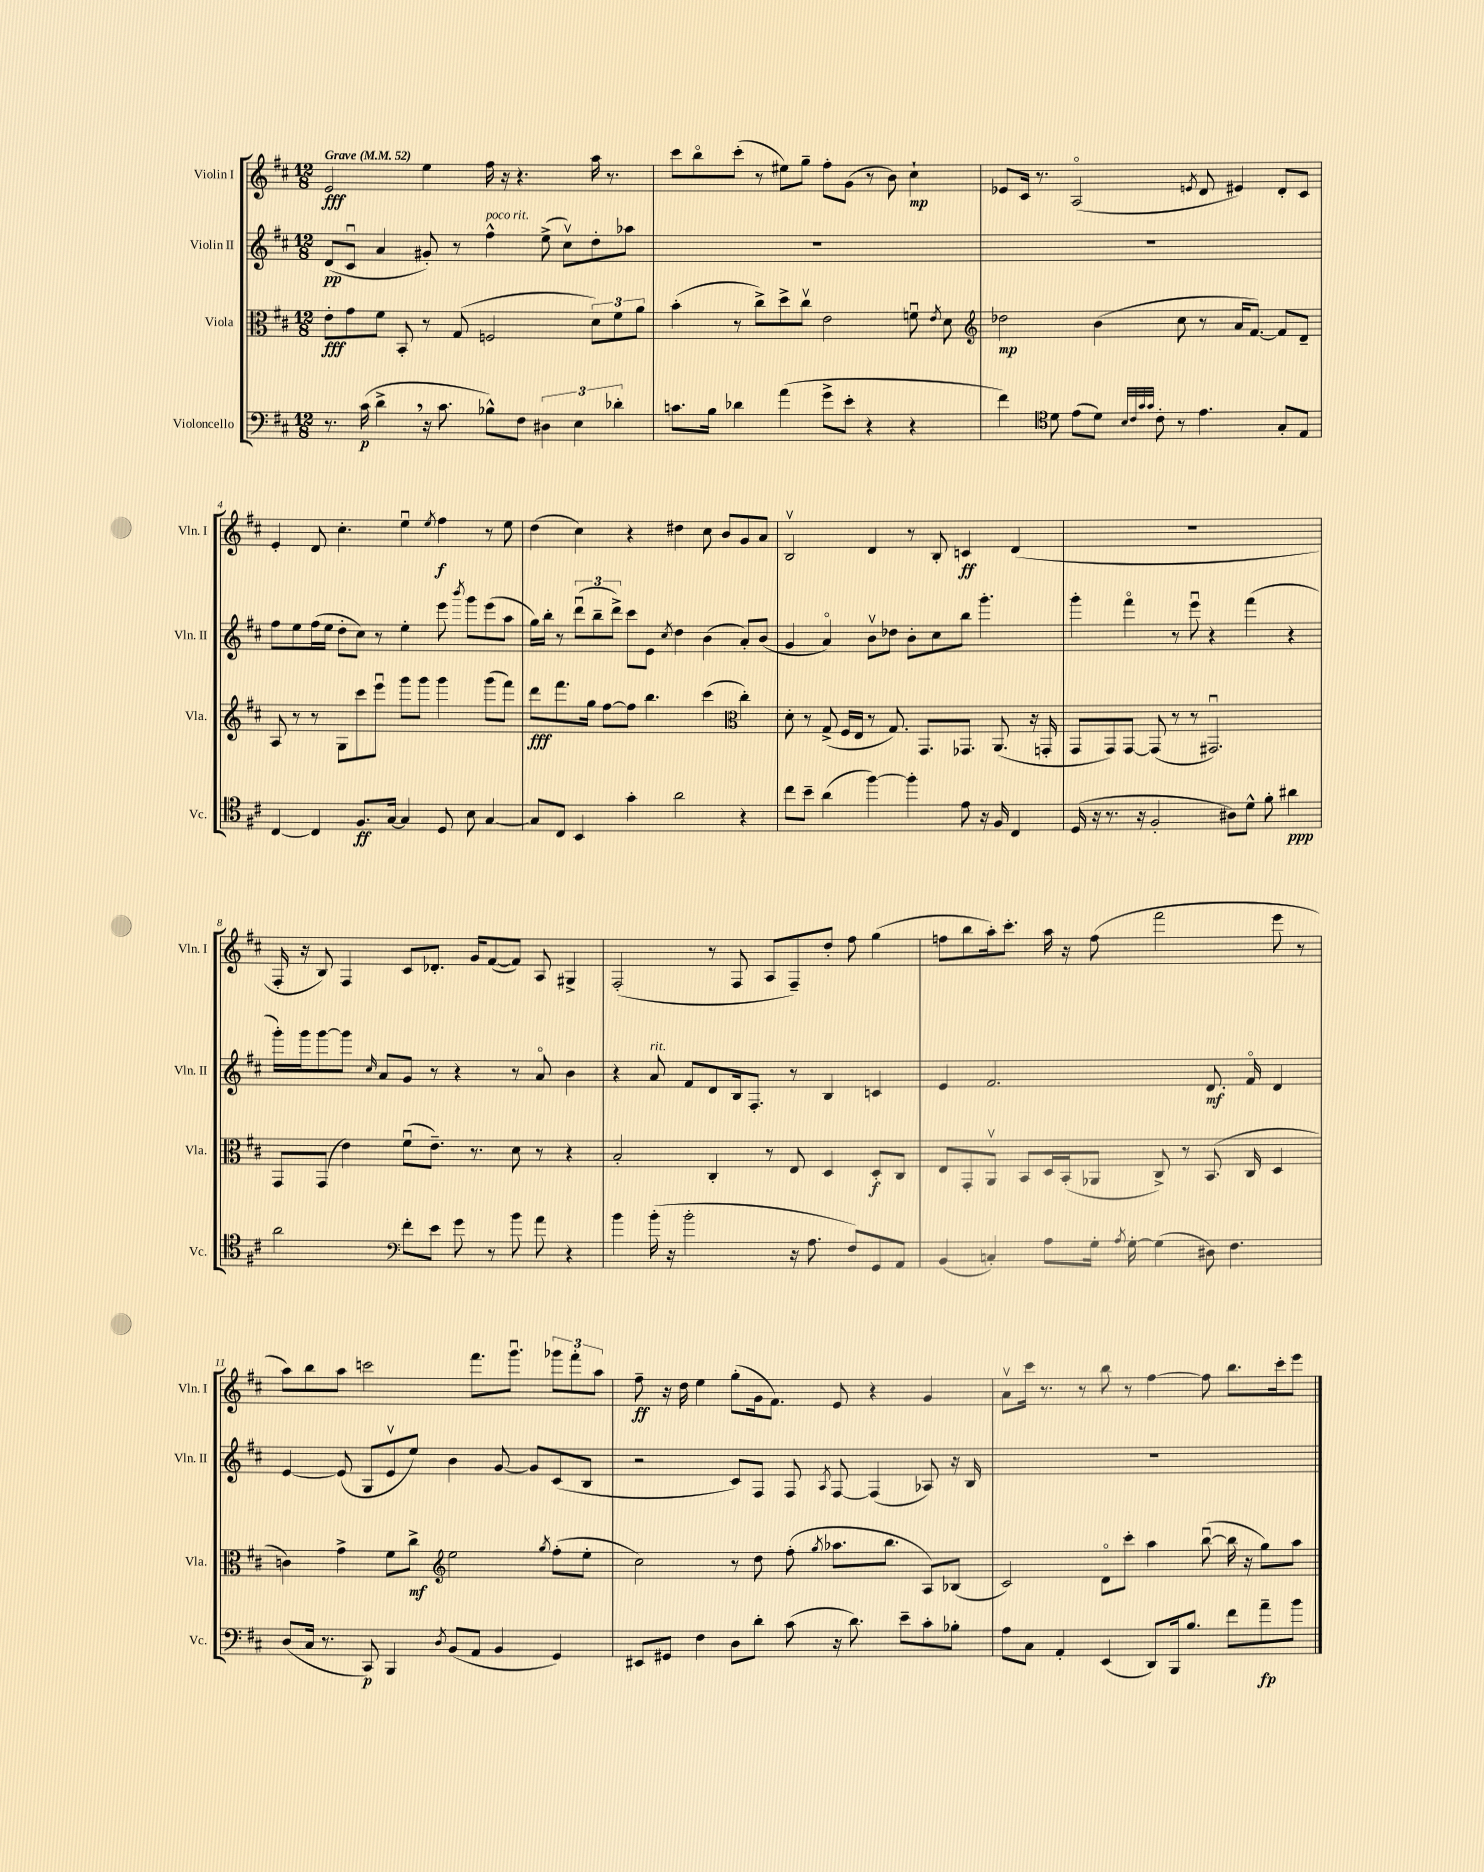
<<
\new StaffGroup <<
\new Staff = "s0" \with { instrumentName = "Violin I" shortInstrumentName = "Vln. I" } {
    \clef treble \key d \major \numericTimeSignature \time 12/8 \tempo "Grave" 4 = 52
    \autoBeamOff e'2\fff e''4 fis''16 r16 r4. a''16 r8. |
    cis'''8[ b''8\flageolet cis'''8]-.( r8 eis''8[) g''8]-- fis''8[-. g'8]( r8 b'8) cis''4-!\mp |
    ees'8[ cis'16] r8. a2\flageolet( \acciaccatura { e'8 } d'8 eis'4) d'8[-. cis'8] |
    e'4-. d'8 cis''4.-. e''4\downbow \acciaccatura { e''8 } fis''4\f r8 e''8 |
    d''4( cis''4) r4 dis''4 cis''8 b'8[ g'8 a'8] |
    b2\upbow d'4 r8 b8-. c'4\ff d'4( |
    R1. |
    fis16-. r16 b8) fis4 cis'8[ des'8.]-. g'16[ fis'8~( fis'8]) a8 gis4-> |
    fis2-.( r8 fis8 a8[ fis8--) d''8]-. fis''8 g''4( |
    f''8[ b''8 a''16-.) cis'''8.]-. a''16 r16 f''8( fis'''2 e'''8 r8 |
    a''8[) b''8 a''8] c'''2 fis'''8.[ g'''8.]\downbow \tuplet 3/2 { ges'''8[ fis'''8-. a''8] } |
    fis''8--\ff r16 d''16 e''4 g''8[-.( g'16 fis'8.]) e'8 r4 g'4 |
    a'8[\upbow cis'''16] r8. r8 b''8 r8 fis''4~ fis''8 b''8.[ cis'''16-. e'''8] \bar "|." |
}
\new Staff = "s1" \with { instrumentName = "Violin II" shortInstrumentName = "Vln. II" } {
    \clef treble \key d \major \numericTimeSignature \time 12/8
    \autoBeamOff d'8[\pp( cis'8]\downbow a'4 gis'8-.) r8 fis''4-^^\markup { \italic "poco rit." } e''8->( cis''8[\upbow) d''8-. aes''8] |
    R1. |
    R1. |
    fis''8[ e''8 fis''16( e''16] d''8[-. cis''8]) r8 e''4-. e'''8 \acciaccatura { b'''8 } g'''8[ e'''8( a''8] |
    g''16[) b''16]-. r8 \tuplet 3/2 { d'''8[\downbow( b''8-- d'''8]->) } cis'''8[ e'8] \acciaccatura { cis''8 } d''4 b'4( a'8[-.) b'8]( |
    g'4 a'4\flageolet) b'8[\upbow des''8] b'8[-. cis''8 b''8] g'''4.-. |
    g'''4-. fis'''4\flageolet r8 e'''8\downbow r4 fis'''4( r4 |
    g'''16[-.) g'''16 g'''8~ g'''8] \grace { cis''16 } a'8[ g'8] r8 r4 r8 a'8\flageolet b'4 |
    r4 a'8^\markup { \italic "rit." } fis'8[ d'8 b16 fis8.]-. r8 b4 c'4 |
    e'4 fis'2. d'8.\mf fis'16\flageolet d'4 |
    e'4~ e'8( g8[ e'8\upbow e''8]) b'4 g'8~ g'8[ cis'8( b8] |
    r2 cis'8[) fis8] fis8 \acciaccatura { a8 } fis8~ fis4( aes8) r16 b16 |
    R1. \bar "|." |
}
\new Staff = "s2" \with { instrumentName = "Viola" shortInstrumentName = "Vla." } {
    \clef alto \key d \major \numericTimeSignature \time 12/8
    \autoBeamOff e'8[-.\fff g'8 fis'8] b,8-. r8 g8( f2 \tuplet 3/2 { d'8[) fis'8 a'8] } |
    b'4-.( r8 cis''8[->) d''8-> cis''8]\upbow e'2 f'8\downbow \acciaccatura { e'8 } d'8 |
    \clef treble des''2\mp b'4( cis''8 r8 a'16[ fis'8.]~) fis'8[ d'8]-- |
    a8 r8 r8 g8[ cis'''8 e'''8]\downbow g'''8[ g'''8] g'''4 g'''8[( fis'''8]) |
    d'''8[\fff fis'''8. g''16] fis''8[~ fis''8] b''4. cis'''4( \clef alto cis''4-.) |
    d'8-. r8 g8->( fis16[ e16] r8 g8.) g,8.[ ges,8.] a,8.( r16 g,16-. |
    g,8[ g,8) g,8]~ g,8( r8 r8 gis,2.\downbow) |
    g,8[ g,8]( e'4) fis'8[\downbow( e'8.]--) r8. d'8 r8 r4 |
    b2-. cis4-. r8 e8 d4 d8[-.\f cis8] |
    e8[ g,8-. a,8]\upbow b,8[ d16 b,16-.( aes,8] cis8->) r8 b,8.( cis16 d4 |
    c'4) g'4-> fis'8[ cis''8]->\mf \clef treble e''2 \acciaccatura { g''8 } fis''8[-.( e''8]-. |
    cis''2) r8 d''8 fis''8-.( \acciaccatura { g''8 } aes''8.[ b''8.] a8[) bes8]( |
    cis'2) d'8[\flageolet cis'''8]-. a''4 b''8~\downbow( b''16 r16 g''8[) a''8] \bar "|." |
}
\new Staff = "s3" \with { instrumentName = "Violoncello" shortInstrumentName = "Vc." } {
    \clef bass \key d \major \numericTimeSignature \time 12/8
    \autoBeamOff r8. cis'16\p( d'4-> \breathe r16 cis'8. bes8[-^) fis8] \tuplet 3/2 { dis4 e4 des'4-. } |
    c'8.[ b16] des'4 a'4( g'8[-> e'8]-. r4 r4 |
    fis'4) \clef tenor d'8 e'8[( d'8]) \grace { b32[ cis'32 g'32 g'32] } cis'8-. r8 e'4. g8[-. e8] |
    cis4~ cis4 fis8.[\ff g16]~ g4 d8 b8 g4~ |
    g8[ cis8] b,4 g'4-. a'2 r4 |
    cis''8[ b'8]-- a'4( fis''4~) fis''4-. e'8 r16 fis16 cis4 |
    d16( r16 r8. r16 fis2-. ais8[) d'8]-^ fis'8-. ais'4\ppp |
    a'2 \clef bass fis'8[-. e'8] g'8 r8 b'8 a'8 r4 |
    b'4 b'16-.( r16 b'2-. r16 a8. fis8[) g,8 a,8] |
    b,4( c4-.) a8[ g16]-. \acciaccatura { a8 } g16~-. g4( dis8) fis4. |
    d8[( cis16] r8. cis,8\p) b,,4 \acciaccatura { d8 } b,8[( a,8] b,4 g,4) |
    eis,8[ gis,8] fis4 d8[ d'8]-. cis'8( r16 d'8.) e'8[-- cis'8-. bes8]-. |
    a8[ cis8] a,4-. e,4( d,8[) b,,16 b8.] fis'8[ a'8--\fp b'8] \bar "|." |
}
>>
>>
